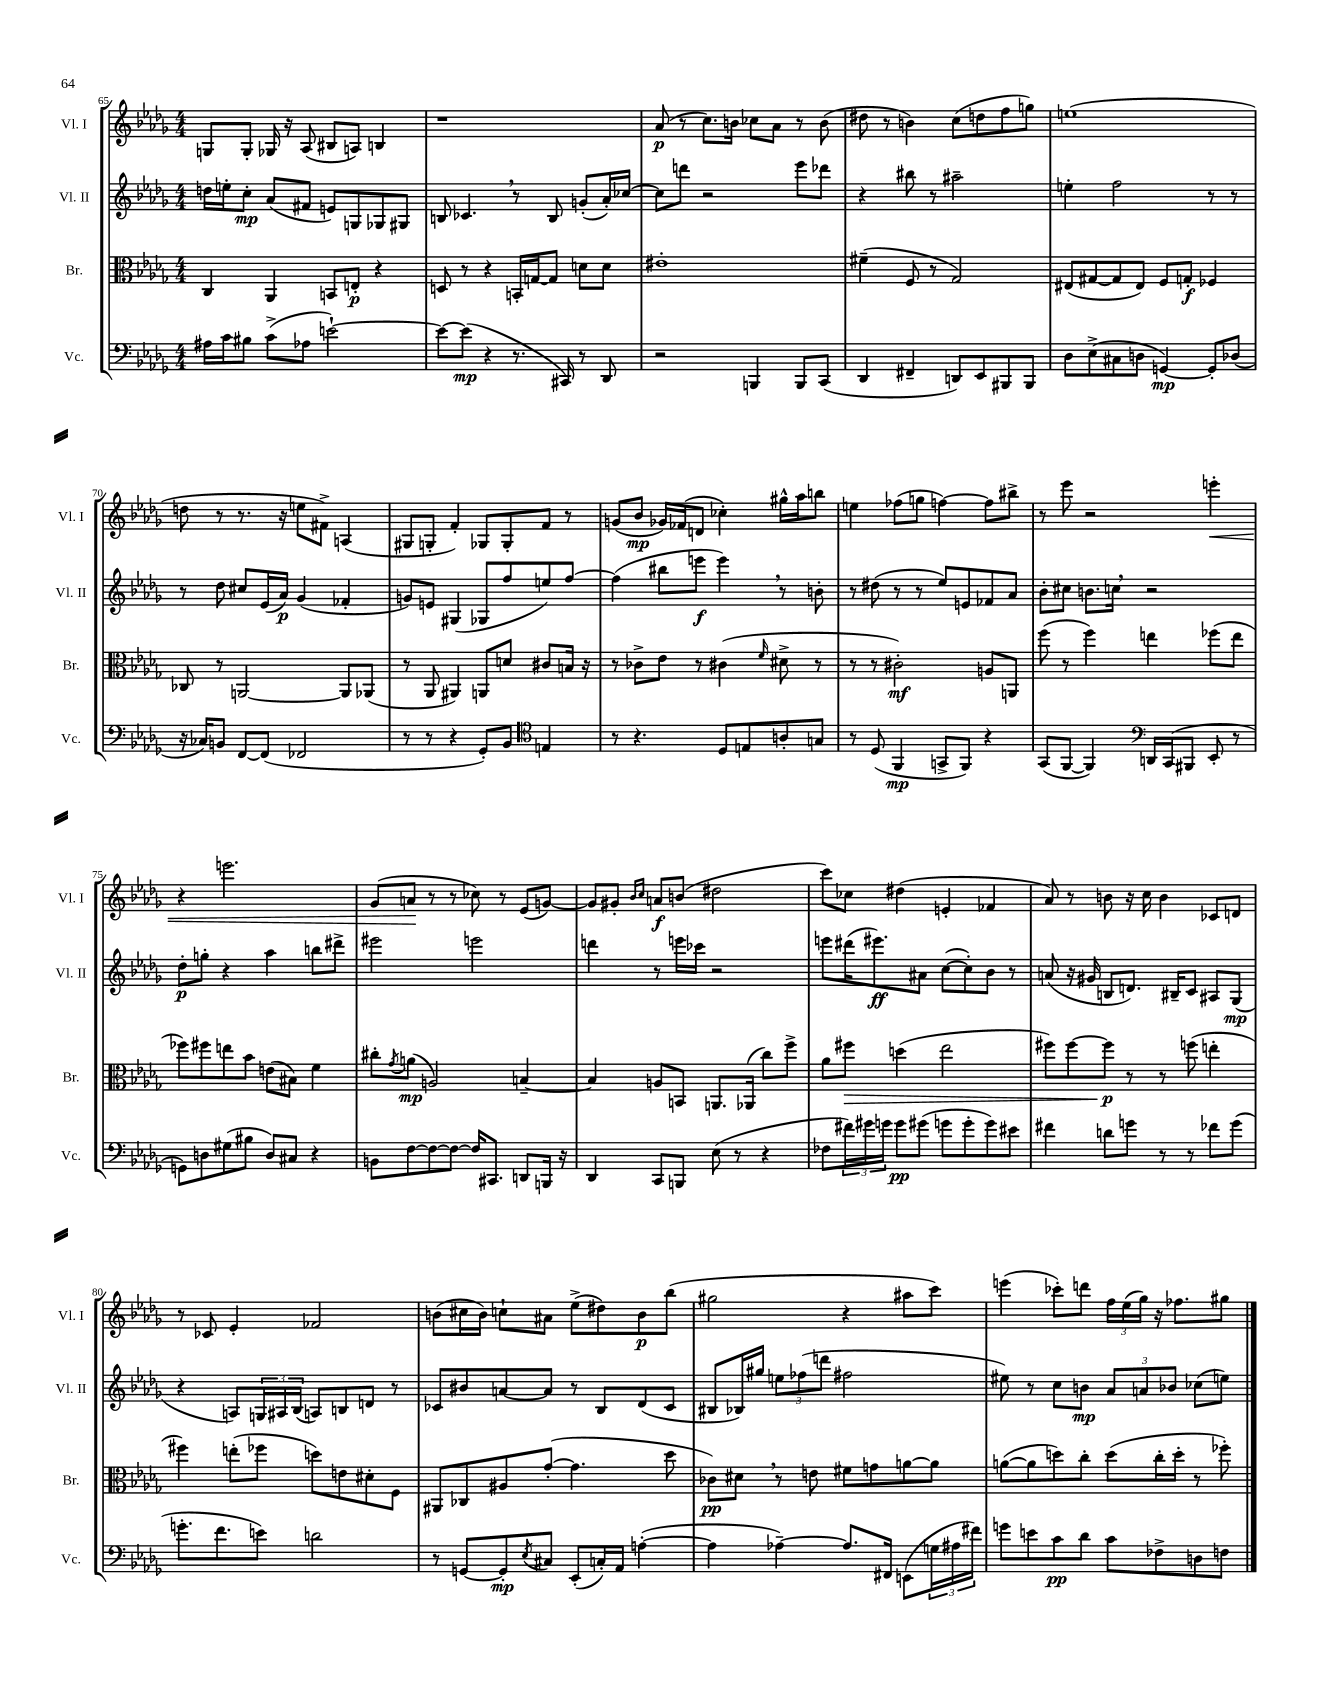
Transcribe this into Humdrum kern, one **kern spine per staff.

**kern	**kern	**kern	**kern
*staff4	*staff3	*staff2	*staff1
*clefF4	*clefC3	*clefG2	*clefG2
*k[b-e-a-d-g-]	*k[b-e-a-d-g-]	*k[b-e-a-d-g-]	*k[b-e-a-d-g-]
*M4/4	*M4/4	*M4/4	*M4/4
16A#\LL	4C/	16dd\LL	8G/L
16c\J	.	16ee'\J	.
8B#\J	.	8cc'\J	8G'/J
(8c^\L	4AA-/	(8a-/L	16G-/
.	.	.	16r
8A-\J	.	8f#/J	(8A-/
[2e`\)	8BB/L	8e/L)	8B#/L
.	8E'/J	8G/	8A/J)
.	4r	8G-/	4B/
.	.	8G#/J	.
=	=	=	=
8e\_L	8D/	8B/	1r
(8e\]J	8r	4.c-/	.
4r	4r	.	.
8.r	16BB'/LL	8r	.
.	[16G/J	.	.
.	8G/]J	8B/	.
16CC#/)	.	.	.
8r	8d\L	(8g'/L	.
8DD-/	8d\J	16a-'/L)	.
.	.	[16cc-/JJ	.
=	=	=	=
2r	1e#'	8cc-\]L	(8a-/
.	.	8ddd\J	8r
.	.	2r	8.cc\L)
.	.	.	16b\Jk
4BBB/	.	.	8cc-\L
.	.	.	8a-\J
8BBB/L	.	8eee-\L	8r
(8CC/J	.	8ddd-\J	(8b\
=	=	=	=
4DD-/	(4f#~\	4r	8dd#\
.	.	.	8r
4FF#~/	8F/	8bb#\	4b\)
.	8r	8r	.
8DD/L)	2G-/)	2aa#~\	(8cc\L
8EE-/	.	.	8dd\
8BBB#/	.	.	8ff\
8BBB#/J	.	.	8gg\J)
=	=	=	=
8D-\L	(8E#/L	4ee'\	(1ee
(8E-^\	[8G#/	.	.
8C#\	8G#/]	2ff\	.
8D\J	8E#/J)	.	.
[4GG/)	8F/L	.	.
.	8G'/J	.	.
8GG'/]L	4F-/	8r	.
(8D-/J	.	8r	.
=	=	=	=
16r	8C-/	8r	8dd\
16C-/LK)	.	.	.
8BB/J	8r	8dd-\	8r
[8FF/L	[2AA/	8cc#/L	8.r
(8FF/]J	.	(16e-/L	.
.	.	16a-/JJ)	16r
2FF-/	.	(4g-/	8ee\L
.	.	.	8f#^\J)
.	8AA/]L	4f-'/	(4A/
.	(8AA-/J	.	.
=	=	=	=
8r	8r	8g/L)	8G#/L
8r	8AA-/	8e/J	8G'/J
4r	4AA#/)	(4G#/	4f'/)
8GG-'/L)	8AA/L	8G-/L	8G-/L
8BB-/J	8d/J	8ff/	8G-'/
*clefC4	*	*	*
4E/	8c#/L	8ee/)	8f/J
.	16B/Jk	[8ff/J	8r
.	16r	.	.
=	=	=	=
8r	8r	(4ff\]	(8g/L
4.r	8c-^\L	.	8b-/J
.	8e-\J	8bb#\L	16g-/LL)
.	.	.	(16f-/J
.	8r	8eee\J	8d/J
8D-/L	(4c#\	4eee\)	4cc-'\)
8E/	.	.	.
.	16qqf/	.	.
8A'/	8d#^\	8r	16gg#^^\LL
.	.	.	16aa-\J
8G/J	8r	8b'\	8bb\J
=	=	=	=
8r	8r	8r	4ee\
(8D-/	8r	(8dd#\	.
4FF/	2c#'\)	8r	(8ff-\L
.	.	8r	8gg\J
8GG^/L	.	8ee-/L)	[4ff\)
8FF/J)	.	8e/	.
4r	8A/L	8f-/	8ff\]L
.	8AA/J	8a-/J	8bb#^\J
=	=	=	=
(8GG-/L	(8ff\	8b-'\L	8r
[8FF/J	8r	8cc#\J	8eee-\
4FF/])	4ff\)	8.b\L	2r
.	.	16cc\Jk	.
*clefF4	*	*	*
16DD/LL	4ee\	2r	.
(16CC/J	.	.	.
8BBB#/J	.	.	.
8EE-'/	(8ff-\L	.	4eee'\
8r	8ee\J	.	.
=	=	=	=
8GG\L)	8ff-\L)	8dd-'\L	4r
8D\	8ff#\	8gg'\J	.
(8G#\	8ee\	4r	2.eee\
8B#\J	8b-\J	.	.
8D/L)	(8e\L	4aa-\	.
8C#/J	8B#\J)	.	.
4r	4f\	8bb\L	.
.	.	8ddd#^\J	.
=	=	=	=
8BB\L	8cc#'\L	2eee#\	(8g-/L
.	8qg-/	.	.
[8F\	(8a\J	.	8a/J
8F\_	2A/)	.	8r
8F\_J	.	.	8r
16F/]LK	.	2eee\	8cc-\)
8.CC#/J	.	.	.
.	.	.	8r
8DD/L	[4B~/	.	(8e-/L
16BBB/Jk	.	.	[8g/J)
16r	.	.	.
=	=	=	=
4DD-/	4B/]	4ddd\	8g/]L
.	.	.	8g#'/J
.	.	.	16qqb-/LL
.	.	.	16qqcc/JJ
8CC/L	8A/L	8r	8a/L
8BBB/J	8BB/J	16eee\LL	(8b/J
.	.	16ccc-\JJ	.
(8E-\	8.AA/L	2r	2dd#\
8r	.	.	.
.	(16AA-/Jk	.	.
4r	8cc\L)	.	.
.	8ff^\J	.	.
=	=	=	=
8F-\L	8a-\L	8eee\L	8ccc\L)
24f#\L)	8ff#\J	(16ddd#\K	8cc-\J
24g#\	.	.	.
.	.	8.eee#\)	.
24g\JJ	.	.	.
8g\L	(4dd\	.	(4dd#\
(8g#\J	.	8a#\J	.
8g\L	2ee-\	([8cc\L	4e'/
8g'\	.	8cc'\])	.
8g\)	.	8b-\J	4f-/
8e#\J	.	8r	.
=	=	=	=
4f#\	8ff#\L)	(8a/	8a-/)
.	[8ff#\	16r	8r
.	.	16g#/	.
8d\L	8ff#\]J	8B/L	8b\
8g\J	8r	8.d/J)	16r
.	.	.	16cc\
8r	8r	.	4b\
.	.	16B#~/LK	.
8r	(8ff\	8c/J	.
8f-\L	4ee'\	8A#/L	8c-/L
(8g\J	.	(8G-/J	8d/J
=	=	=	=
8.g'\L	4ff#\)	4r	8r
.	.	.	8c-/
8.f\	.	.	.
.	(8ee'\L	8A/L)	4e-'/
8e\J)	8ff-\J	24G/L	.
.	.	24A#/	.
.	.	(24B-/JJ	.
2d\	8dd\L)	8A/L)	2f-/
.	8e\	8B/	.
.	8d#'\	8d/J	.
.	8F\J	8r	.
=	=	=	=
8r	8AA#/L	8c-/L	(8b\L
[8GG/L	8C-/	8b#/	16cc#\L
.	.	.	16b\JJ)
8GG'/]	8A#/	[8a/	8cc`\L
8qE-/	.	.	.
8C#/J	([8g-'/J	8a/]J	8a#\J
(8EE-'/L	4.g-\]	8r	(8ee-^\L
16C'/L)	.	8B-/L	8dd#\)
16AA-/JJ	.	.	.
([4A'\	.	(8d-/	8b\
.	8dd-\	8c-/J	(8bb-\J
=	=	=	=
4A\]	8c-\L)	8B#/L	2gg#\
.	8d#\J	16B-/L)	.
.	.	16gg#/JJ	.
[4A-~\)	8r	12ee\L	.
.	.	(12ff-\	.
.	8e\	.	.
.	.	12ddd\J	.
8.A-/]L	8f#\L	2ff#\	4r
.	8g\	.	.
16FF#/Jk	.	.	.
(8EE\L	[8a\	.	8aa#\L
24G\L	8a\]J	.	8ccc\J)
24A#\	.	.	.
24f#\JJ)	.	.	.
=	=	=	=
8g\L	([8a\L	8ee#\)	(4eee\
8e\	8a\]	8r	.
8c\	8dd\)	8cc\L	8ccc-'\L)
8d-\J	8cc'\J	8b\J	8ddd\J
8c\L	(8dd\L	12a-/L	24ff\LL
.	.	.	(24ee-\
.	.	12a/	24gg-\JJ)
8F-^\	16cc'\L	.	16r
.	.	12b-/J	.
.	16dd'\JJ	.	8.ff-\L
8D\	8r	(8cc-\L	.
8F\J	8ff-'\)	8ee\J)	8gg#\J
==	==	==	==
*-	*-	*-	*-
